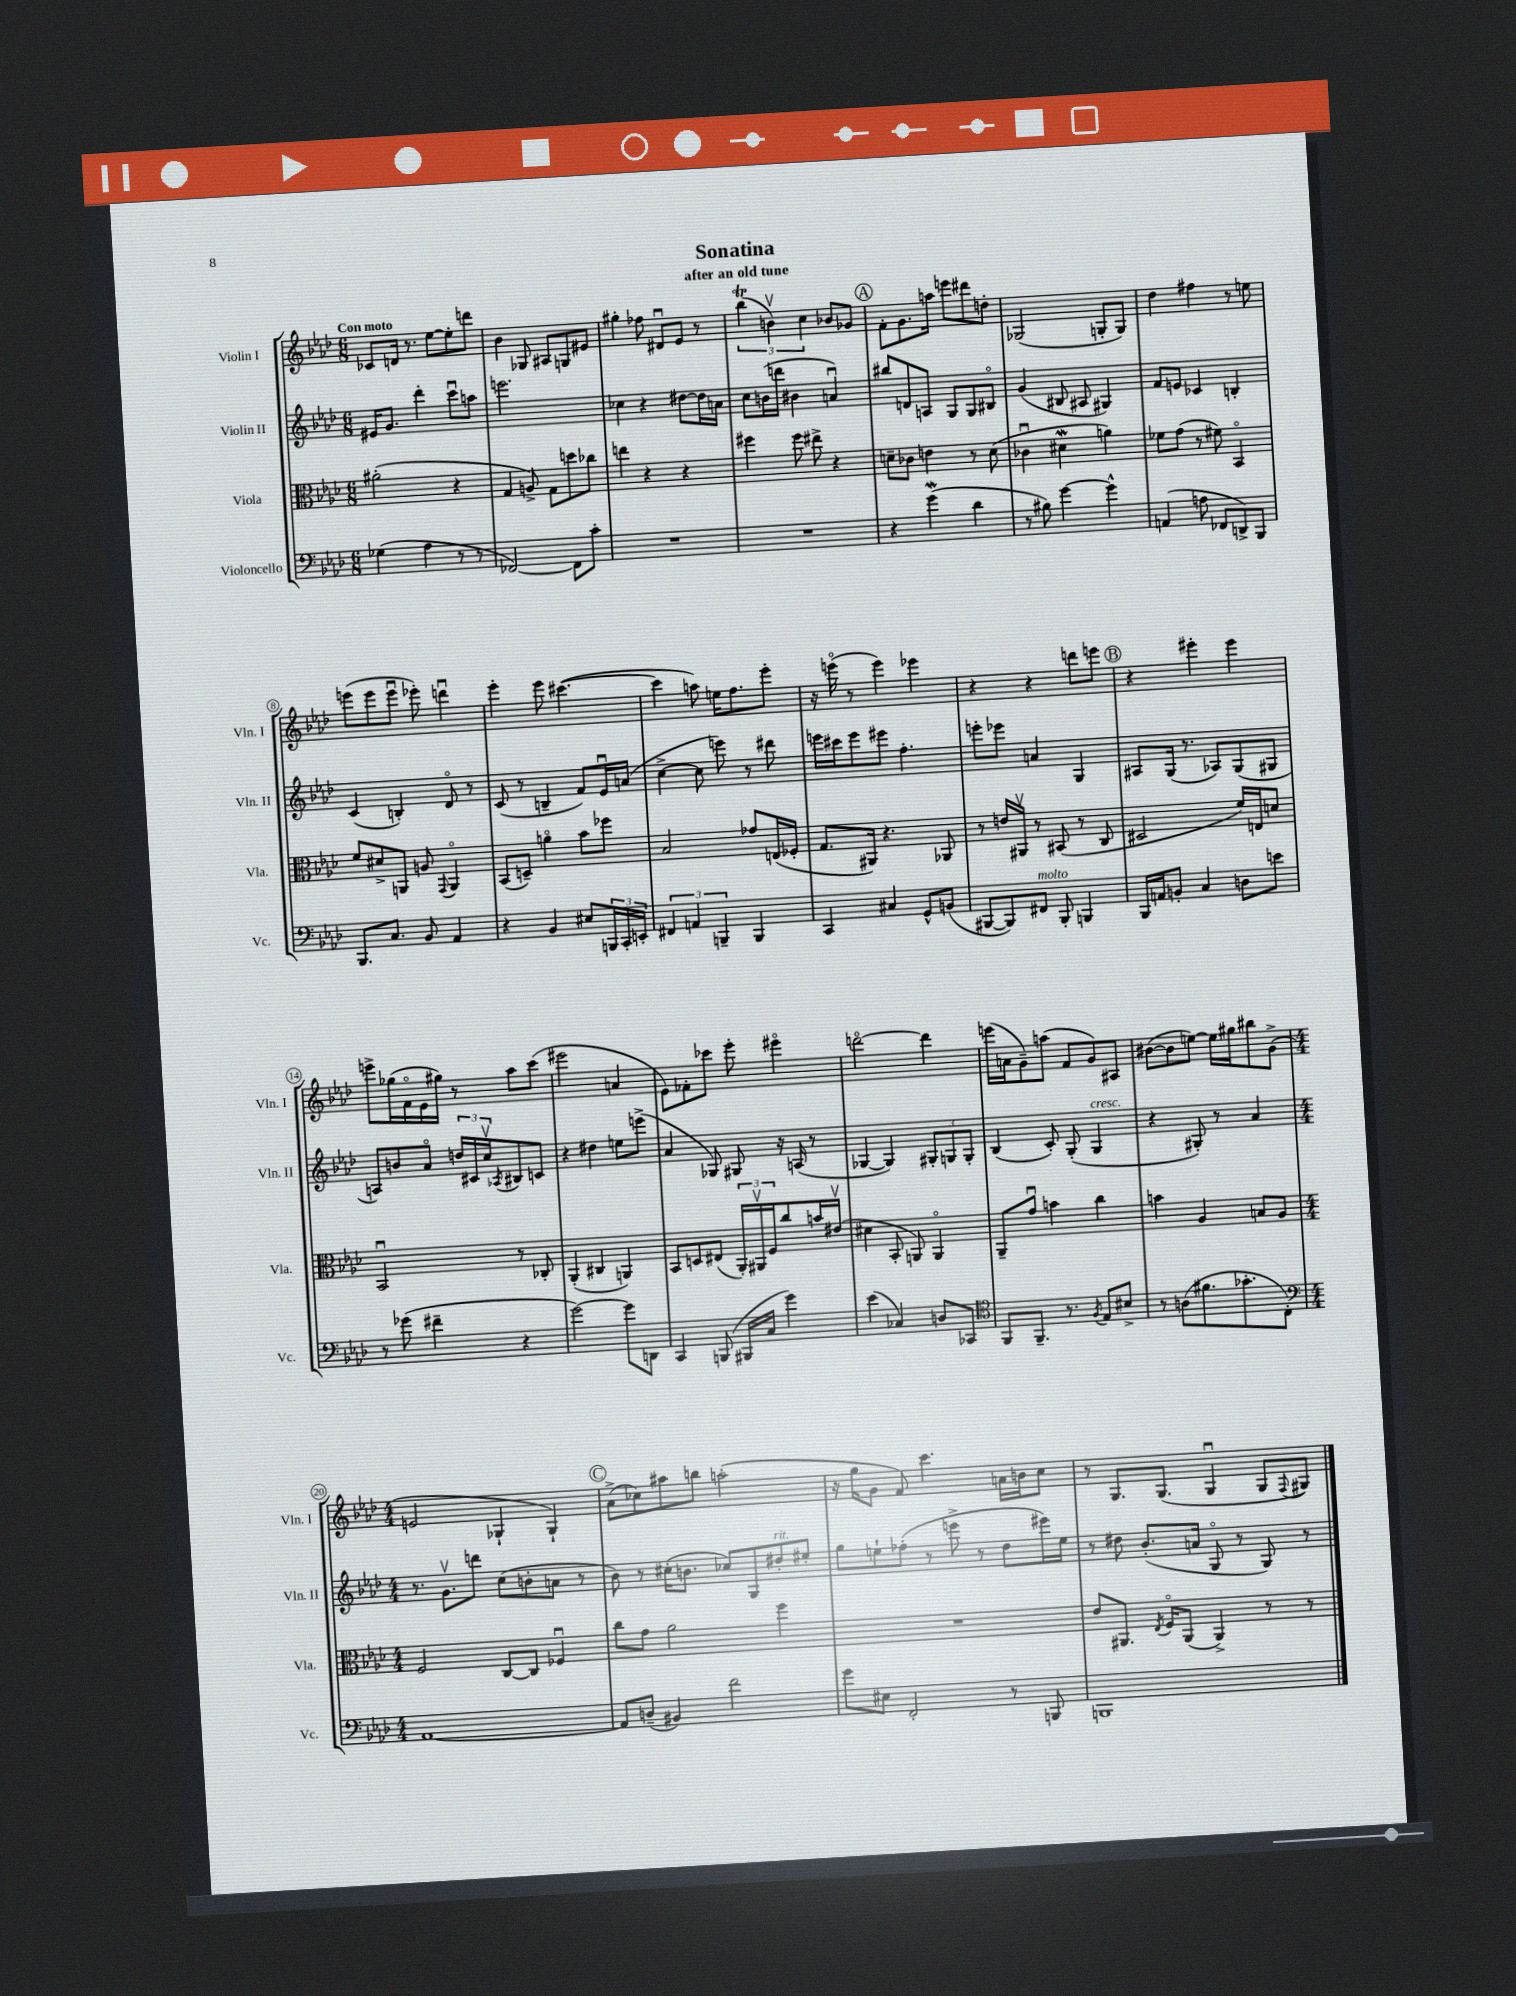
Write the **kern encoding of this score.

**kern	**kern	**kern	**kern
*staff4	*staff3	*staff2	*staff1
*clefF4	*clefC3	*clefG2	*clefG2
*k[b-e-a-d-]	*k[b-e-a-d-]	*k[b-e-a-d-]	*k[b-e-a-d-]
*M6/8	*M6/8	*M6/8	*M6/8
(4G-	(2a#'	16e#	8c-
.	.	8.g	.
.	.	.	16d
.	.	.	8.r
4A-	.	4ddd-'	.
.	.	.	[8ee-
8r	4r	8cccu	8ee-']
8r	.	8aa	8ddd
=	=	=	=
[2FF-)	4G	2.eee	4b-
.	8A^)	.	8G-
.	8G	.	8A#
8FF-]	8dd	.	8G
8c'	8cc-	.	8e#
=	=	=	=
2.r	4ee	4cc-	4gg#'
.	4r	4r	8ff-
.	.	.	8d#u
.	4r	[8dd#	8e-
.	.	16dd#]	8r
.	.	16a	.
=	=	=	=
2.r	4ff#	8cc	(6bb-
.	.	(16b	.
.	.	.	6bv)
.	.	16ddd	.
.	8ff#	4b#	.
.	.	.	6cc
.	8ee#^	.	.
.	4r	4au)	8b-
.	.	.	8g-
=	=	=	=
4r	8d~	8bb#	8f'
.	8c-	8d	8.g
(4g	4e	8A	.
.	.	.	16aa
.	.	8G	8eee
4d-	8r	8G	8ddd#
.	(8d	8B#o	8dd'
=	=	=	=
8r	4c-u	(4g	(2G-
8B#)	.	.	.
[4g	4d#	8B#	.
.	.	8A#	.
4g^^]	4a)	4G#)	8G'
.	.	.	8G)
=	=	=	=
(4AA	8f-	8f	4dd-
.	(8g	8e	.
8A	8r	4c-	4ff#
8FF-	8f#)	.	.
8DD^)	4BB-o	4B'	8r
8BBB-	.	.	8ee
=	=	=	=
8.BBB-	8f	(4c	(8eee
.	8d#^	.	8eee
8.C	.	.	.
.	8AA	4B')	8eeeu
8BB-	8A	.	8eee-')
.	8qqGG	.	.
4AA-	4AAo	8d-o	4dddu
.	.	8r	.
=	=	=	=
4r	(8BB-	(8c	4eee-'
.	8D~)	8r	.
4BB-	4ao	4B~	8eee-
.	.	.	([4.ccc#
8E#	8b-	8f)	.
24BBB	8ff-	16e-u	.
24CC'	.	.	.
.	.	(16a	.
24EE'	.	.	.
=	=	=	=
6FF#	2B-	[4cc^	4ccc#]
6AA	.	.	.
.	.	8cc]	8aa)
6BBB~	.	.	.
.	.	8eee)	16ee
.	.	.	8.ff
4BBB	8g-	8r	.
.	(16E	8ddd#	8eee-'
.	16F-'	.	.
=	=	=	=
4CC	8.G	16eee	16r
.	.	16ccc#	(16eeeo
.	.	8eee	8r
.	16AA#)	.	.
4C#	4.r	8eee#	4eee)
.	.	4.ff'	.
8GG^^	.	.	4eee-
(8BB	8AA-	.	.
=	=	=	=
[8BBB#	8r	8eee'	4r
8BBB#])	16e	8eee-	.
.	16AA#v	.	.
8FF#	8r	4a	4r
8BBB#'	(8BB#	.	.
4BBB	8r	4G	8ddd
.	8C	.	8eee
=	=	=	=
16BBB-	2D#	8A#	4r
16AA	.	.	.
8BB'	.	(16G	.
.	.	8.r	.
4C	.	.	4eee#'
.	.	8A-)	.
8D	16f)	(8G	4eee#
.	16E	.	.
8e	8d	8G#	.
=	=	=	=
8r	2BB-u	8A)	8eee^
(8g-	.	8b	(16gg-
.	.	.	16fo
4f#~	.	8a-o	16e-
.	.	.	16gg#)
.	.	24dd	8r
.	.	24c#	.
.	.	24ccv	.
.	.	8qA-	.
4r	8r	8B#	8aa-
.	8C-'	8c	(8ccc
=	=	=	=
[2g)	(4AA-'	4r	2eee#
.	4C#	4dd#	.
8g]	4AA)	8ee	4a
8DD	.	(8eee^	.
=	=	=	=
4CC	8BB-	4a-	8e-)
.	8D	.	8f-'
(8BBB	(8E#	8G-)	8ccc-
16BBB#	24AA-')	8G#	8eee-'
.	24AA#v	.	.
16C	.	.	.
.	24F	.	.
4g)	8cc	16r	4eee#o
.	.	(16A	.
.	16b	8r	.
.	(16e#v	.	.
=	=	=	=
(4e-	4d#	[4G-	[2dddo
4C-)	8BB-'	4G-])	.
.	8AA)	.	.
8D	4AAo	12G#'	4ddd]
.	.	12G	.
8CC-	.	.	.
.	.	12G'	.
=	=	=	=
*clefC4	*	*	*
8FF	8AA-~	(4B-	(16eee
.	.	.	16a
8.FF~	8gu	.	8g~)
.	4b	8c')	(8aa
8.r	.	.	.
.	.	(8G'	8f
8qF	.	.	.
8E-	4cc	4G	8g)
8B#^	.	.	8A#
=	=	=	=
8r	4b	4r	([8b#
(8A	.	.	8b#]
8.f#	4A-	8G#')	[8ee)
.	.	8r	16ee]
8.g-'	.	.	16gg#
.	8B	4a-	8bb#
8C')	8A-	.	(8g^
=	=	=	=
*clefF4	*	*	*
*M4/4	*M4/4	*M4/4	*M4/4
[1AA-	2F	8.r	2e
.	.	8.gv	.
.	.	8ddd	.
.	[8C	(8cc	4G-`
.	8C]	8b'	.
.	4F-u	8a	4G-`)
.	.	8r	.
=	=	=	=
8AA-]	8cc	8b-)	(8a-^
(8D~	8g	8r	8cc-)
4BB#)	2a-	(16cc#'	8aa#
.	.	8.b	.
.	.	.	8bb
2f	.	8cc-)	(2aa'
.	.	8G	.
.	4ff	8dd#'	.
.	.	8ee#'	.
=	=	=	=
8g	1r	8gg	16r
.	.	.	16gg
8E#	.	8ee`	8g
2FF'	.	(8ff-'	8f)
.	.	8r	4.ccc
.	.	8eee^	.
.	.	8r	.
8r	.	8dd-	16a
.	.	.	16b
8BBB	.	16eee#)	8cc
.	.	16ee	.
=	=	=	=
1BBB	8e-	8r	8r
.	8.AA#	8dd#	8.G
.	.	(8.b-'	.
.	8qE-	.	.
.	16Fo	.	(8.G
.	(8AA#	.	.
.	.	16a	.
.	4AA#^)	8Go	4Gu
.	.	8r	.
.	8r	8G)	8G
.	.	.	8qqF
.	8r	8r	8G#)
==	==	==	==
*-	*-	*-	*-
